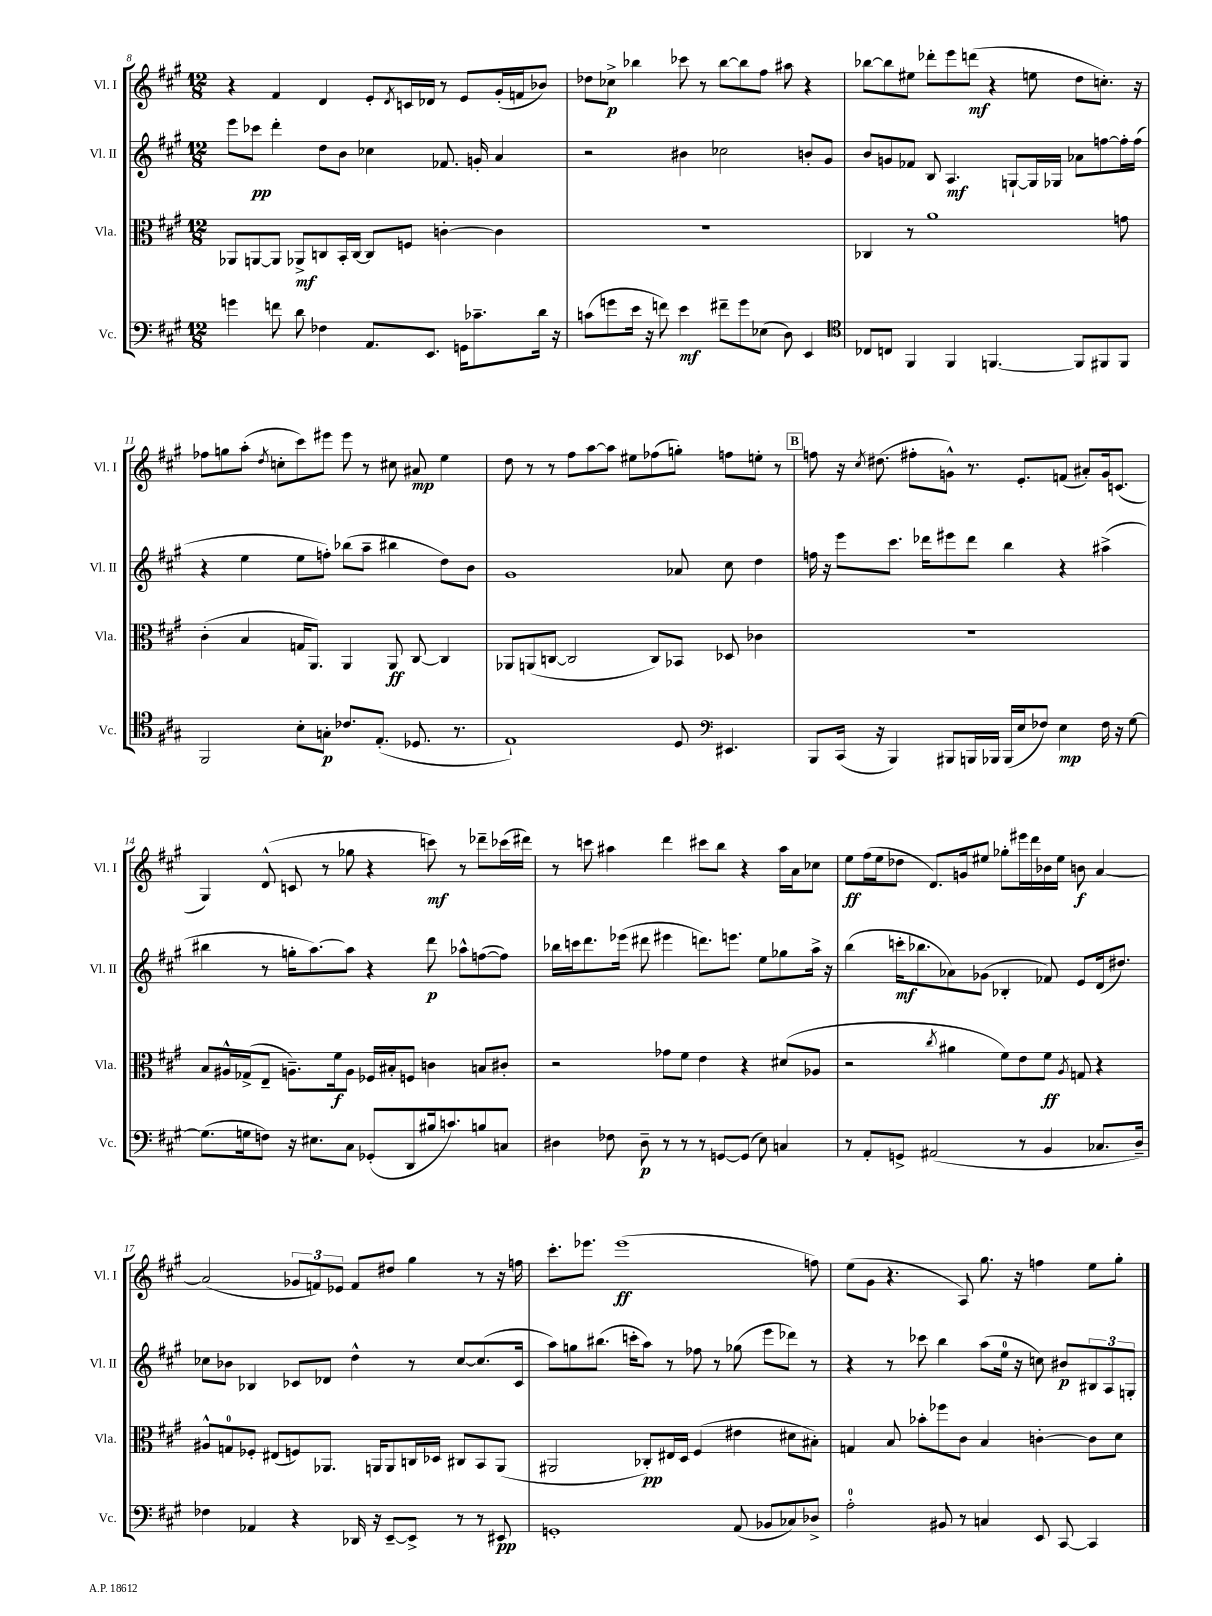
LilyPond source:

<<
\new StaffGroup <<
\new Staff = "s0" \with { instrumentName = "Vl. I" shortInstrumentName = "Vl. I" } {
    \clef treble \key a \major \numericTimeSignature \time 12/8
    r4 fis'4 d'4 e'8-. \acciaccatura { d'8 } c'16 des'16 r8 e'8 gis'16-.( f'16 bes'8) |
    des''8 ces''8->\p bes''4 ces'''8 r8 bes''8~ bes''8 fis''8 ais''8 r4 |
    bes''8~ bes''8 eis''8 des'''8-. e'''8 d'''8\mf( r4 e''8 d''8 c''8.-.) r16 |
    fes''8 g''8 a''8-.( \acciaccatura { d''8 } c''8-. cis'''8) eis'''8 eis'''8 r8 cis''8 ais'8\mp e''4 |
    d''8 r8 r8 fis''8 a''8~ a''8 eis''8 fes''8( g''8-.) f''8 e''8-. r8 |
    \mark \markup { \box "B" } f''8 r16 \acciaccatura { cis''8 } dis''8.( fis''8-. g'8-^) r8. e'8.-. f'8( ais'8-.) g'16 c'8.( |
    gis4) d'8-^( c'8 r8 ges''8 r4 c'''8\mf) r8 des'''8-- ces'''16( dis'''16) |
    r8 c'''8 ais''4 d'''4 cis'''8 b''8 r4 ais''16 a'16 ces''8 |
    e''8\ff fis''16( e''16 des''8 d'8.) g'16 eis''8 ges''8-. eis'''16 d'''16 bes'16 eis''16 b'8\f a'4~ |
    a'2( \tuplet 3/2 { ges'8 f'8) ees'8 } f'8 dis''8 gis''4 r8 r16 f''16 |
    cis'''8.-. ees'''8. ees'''1\ff( f''8) |
    e''8( gis'8 r4. a8) gis''8. r16 f''4 e''8 gis''8-. \bar "|." |
}
\new Staff = "s1" \with { instrumentName = "Vl. II" shortInstrumentName = "Vl. II" } {
    \clef treble \key a \major \numericTimeSignature \time 12/8
    e'''8 ces'''8\pp d'''4-. d''8 b'8 ces''4 fes'8. g'16-. a'4 |
    r2 bis'4 ces''2 b'8-. gis'8 |
    b'8 g'8 fes'8 b8 a4.\mf g8~-! g16 ges16 aes'8 f''8~ f''16-. f''16( |
    r4 e''4 e''8 f''8-.) bes''8( a''8-- bis''4 d''8) b'8 |
    gis'1 aes'8 cis''8 d''4 |
    \mark \markup { \box "B" } f''16 r16 e'''8 cis'''8. des'''16 eis'''8 des'''8 b''4 r4 ais''4->( |
    bis''4 r8 g''16-. a''8.~) a''8 r4 d'''8\p aes''8-^ f''8~( f''8) |
    bes''16 c'''16 d'''8. ees'''16( dis'''8 eis'''4 d'''8.) e'''8. e''8 ges''8 a''16-> r16 |
    b''4( c'''16-.\mf bes''8. aes'8) ges'8( bes4-. fes'8) e'8 d'16( dis''8.) |
    ces''8 bes'8 bes4 ces'8 des'8 d''4-^ r8 ces''8~ ces''8.( ces'16 |
    a''8) g''8 bis''8.( c'''16-. a''8) r8 fes''8 r8 ges''8( e'''8 des'''8) r8 |
    r4 r8 ces'''8 b''4 a''8( e''16-0 r16 c''8) bis'8\p \tuplet 3/2 { bis8 a8 g8-. } \bar "|." |
}
\new Staff = "s2" \with { instrumentName = "Vla." shortInstrumentName = "Vla." } {
    \clef alto \key a \major \numericTimeSignature \time 12/8
    aes,8 a,8~ a,8 aes,8->\mf c8 b,16-. c16~ c8 f8 c'4~-. c'4 |
    R1. |
    ces4 r8 a'1 g'8 |
    cis'4-.( b4 g16 a,8.) a,4 a,8\ff cis8~ cis4 |
    aes,8 a,8( c8~ c2 c8) bes,8 des8 ces'4 |
    \mark \markup { \box "B" } R1. |
    b8 ais16-^ ges16->( e8-- a8.--) fis'16\f a8 fes16 bis16-. f8 c'4 b8 cis'8-. |
    r2 ges'8 fis'8 e'4 r4 dis'8( aes8 |
    r2 \acciaccatura { cis''8 } ais'4 fis'8) e'8 fis'8\ff \acciaccatura { a8 } g8 r4 |
    ais8-^ g8-0 fes8-. eis8( f8) aes,8. a,16 a,8 c16 des16 cis8 b,8 a,8( |
    ais,2 ces8-.\pp) eis16 d16 fis4( eis'4 dis'8 bis8-.) |
    g4 b8 bes'8-. fes''8 cis'8 b4 c'4~-. c'8 d'8 \bar "|." |
}
\new Staff = "s3" \with { instrumentName = "Vc." shortInstrumentName = "Vc." } {
    \clef bass \key a \major \numericTimeSignature \time 12/8
    g'4 f'8 d'8 fes4 a,8. e,8. g,16 ces'8.-- d'16 r16 |
    c'8( g'8 e'16 r16 f'8) e'4\mf fis'8-- g'8 ees8( d8) e,4 |
    \clef tenor ces8 c8 fis,4 fis,4 f,4.~ f,8 fis,8 fis,8 |
    fis,2 b8-. g8-.\p ces'8. e8.-.( des8. r8. |
    e1-!) d8 \clef bass eis,4. |
    \mark \markup { \box "B" } b,,8 cis,16( r16 b,,4) bis,,8 b,,16 bes,,16 bes,,16( e16 fes8) e4\mp fes16 r16 gis8~ |
    gis8.( g16 f8) r16 eis8. cis8 ges,8-.( d,8 bis16 c'8.) b8 c8 |
    dis4 fes8 dis8--\p r8 r8 r8 g,8~ g,8( e8) c4 |
    r8 a,8-. g,8-> ais,2( r8 b,4 ces8. d16--) |
    fes4 aes,4 r4 des,16 r16 e,8~-- e,8-> r8 r8 eis,8\pp |
    g,1-. a,8( bes,8 ces8) des8-> |
    a2-0-. bis,8 r8 c4 e,8 cis,8~ cis,4 \bar "|." |
}
>>
>>
\layout { \context { \Score currentBarNumber = #8 } }
